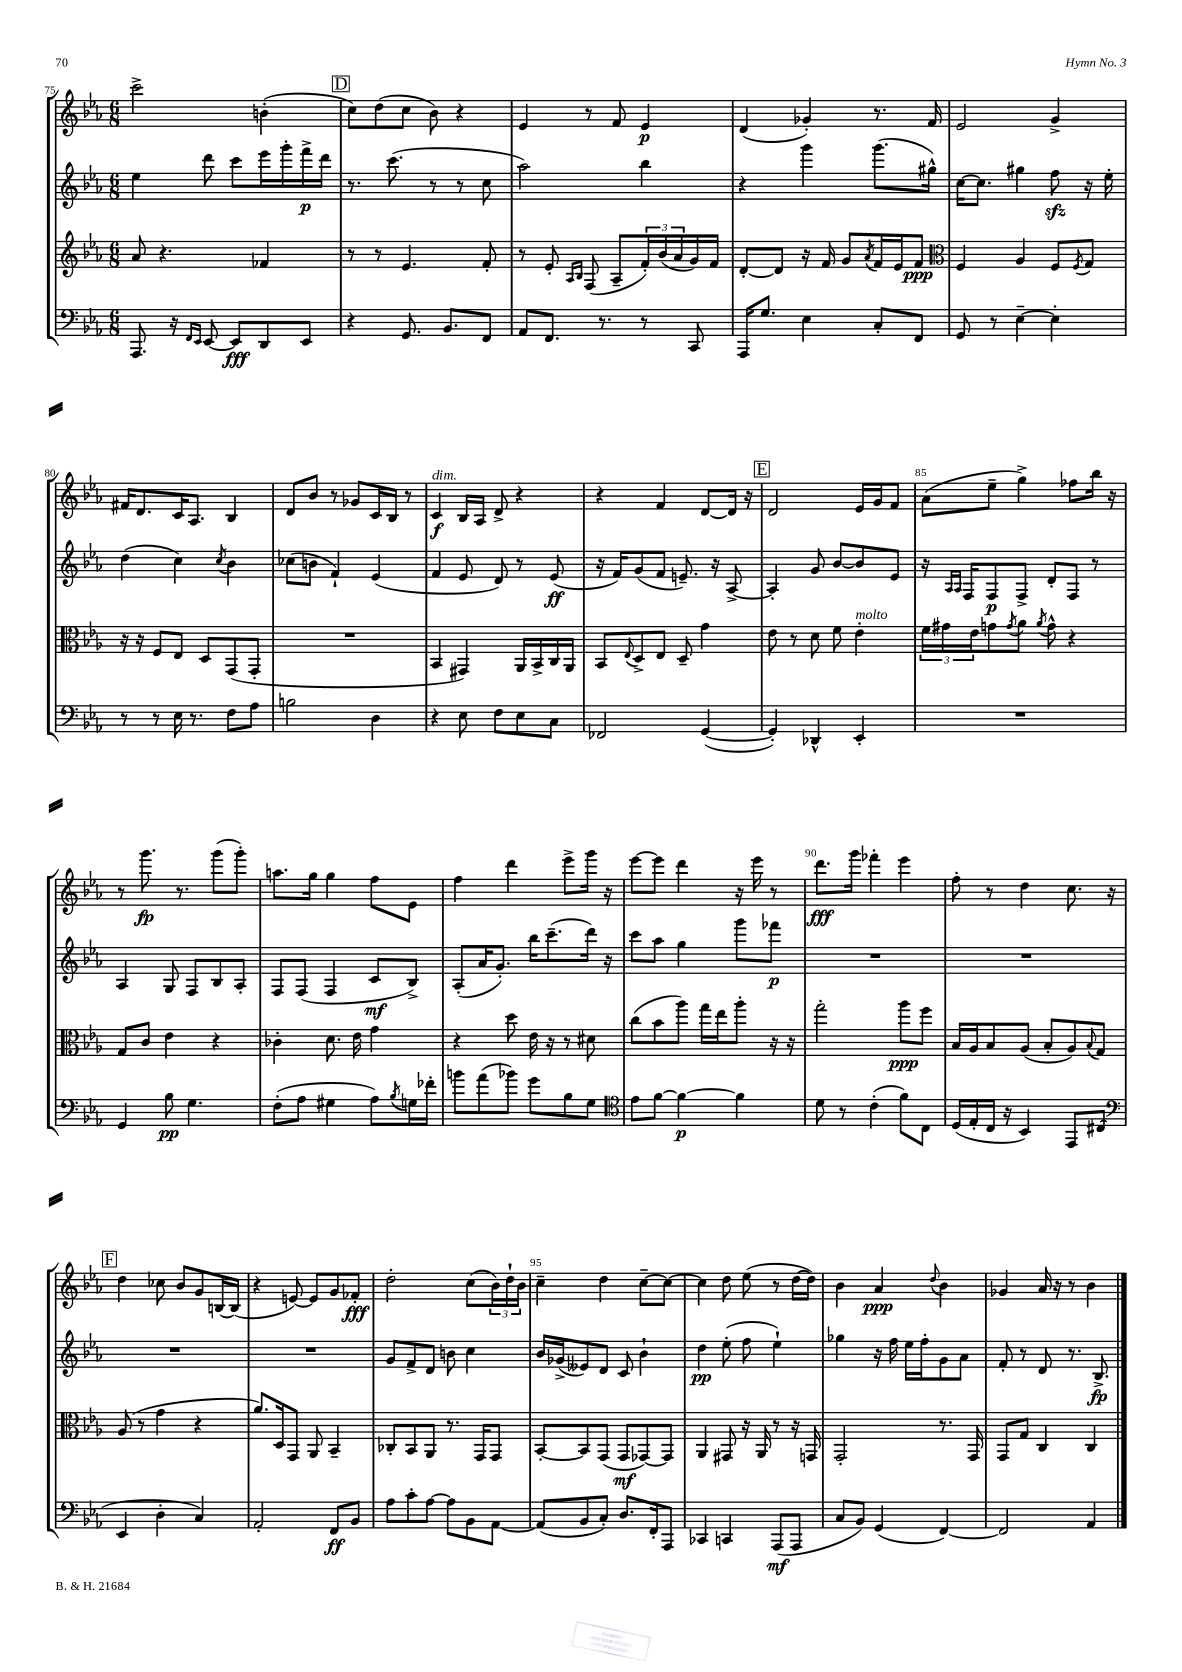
<<
\new StaffGroup <<
\new Staff = "s0" {
    \clef treble \key ees \major \numericTimeSignature \time 6/8
    c'''2-> b'4-.( |
    \mark \markup { \box "D" } c''8) d''8( c''8 bes'8) r4 |
    ees'4 r8 f'8 ees'4\p |
    d'4( ges'4-.) r8. f'16 |
    ees'2 g'4-> |
    fis'16 d'8. c'16 aes8. bes4 |
    d'8 bes'8 r8 ges'8 c'16 bes16 r8 |
    c'4\f^\markup { \italic "dim." } bes16 aes16 d'8-> r4 |
    r4 f'4 d'8~ d'16 r16 |
    \mark \markup { \box "E" } d'2 ees'16 g'16 f'8 |
    aes'8( ees''8-- g''4->) fes''8 bes''16 r16 |
    r8 g'''8.\fp r8. g'''8( g'''8-.) |
    a''8. g''16 g''4 f''8 ees'8 |
    f''4 d'''4 ees'''8-> g'''16 r16 |
    ees'''8~ ees'''8 d'''4 r16 ees'''16 r8 |
    d'''8.\fff g'''16 fes'''4-. ees'''4 |
    f''8-. r8 d''4 c''8. r16 |
    \mark \markup { \box "F" } d''4 ces''8 bes'8 g'8 b16~ b16( |
    r4 e'8~) e'8 g'8 fes'8-.\fff |
    d''2-. c''8( \tuplet 3/2 { bes'16) d''16-! bes'16 } |
    c''4-- d''4 c''8~-- c''8~ |
    c''4 d''8 ees''8( r8 d''16~ d''16) |
    bes'4 aes'4\ppp \appoggiatura { d''8 } bes'4 |
    ges'4 aes'16 r16 r8 bes'4 \bar "|." |
}
\new Staff = "s1" {
    \clef treble \key ees \major \numericTimeSignature \time 6/8
    ees''4 d'''8 c'''8 ees'''16 g'''16-. f'''16->\p d'''16 |
    \mark \markup { \box "D" } r8. c'''8.( r8 r8 c''8 |
    aes''2) bes''4 |
    r4 g'''4 g'''8.( gis''16-^) |
    c''16~ c''8. gis''4 f''8\sfz r16 ees''16-. |
    d''4( c''4) \acciaccatura { c''8 } bes'4 |
    ces''8( b'8 f'4-!) ees'4( |
    f'4 ees'8 d'8) r8 ees'8\ff( |
    r16 f'16) g'8( f'8 e'8.--) r16 aes8~-> |
    \mark \markup { \box "E" } aes4-. g'8 bes'8~ bes'8 ees'8 |
    r16 \grace { aes16 aes16 } f16 f8\p f8-> d'8-. f8 r8 |
    aes4 g8 f8 bes8 aes8-. |
    f8 f8( f4 c'8\mf bes8->) |
    aes8-.( aes'16 g'8.-.) bes''16 c'''8.--( d'''16) r16 |
    c'''8 aes''8 g''4 g'''8 fes'''8\p |
    R2. |
    R2. |
    \mark \markup { \box "F" } R2. |
    R2. |
    g'8 f'8-> d'8 b'8 c''4 |
    bes'16 ges'16->( eeses'8) d'8 c'8 bes'4-! |
    d''4\pp ees''8-.( f''8 ees''4-!) |
    ges''4 r16 f''16 ees''16 f''16-. g'8 aes'8 |
    f'8-. r8 d'8 r8. bes8.->\fp \bar "|." |
}
\new Staff = "s2" {
    \clef treble \key ees \major \numericTimeSignature \time 6/8
    aes'8 r4. fes'4 |
    \mark \markup { \box "D" } r8 r8 ees'4. f'8-. |
    r8 ees'8-. \grace { aes16 bes16 } f8( aes8-- \tuplet 3/2 { f'16-.) bes'16( aes'16 } g'16) f'16 |
    d'8~-. d'8 r16 f'16 g'8 \acciaccatura { aes'8 } f'16 ees'16 f'8\ppp |
    \clef alto f4 aes4 f8 \acciaccatura { f8 } g8 |
    r16 r16 f8 ees8 d8 g,8( g,8-. |
    R2. |
    bes,4 gis,4) aes,16 bes,16-> c16 aes,16 |
    bes,8 \appoggiatura { ees8 } d8-> ees8 d8-- g'4 |
    \mark \markup { \box "E" } ees'8 r8 d'8 f'8 ees'4-.^\markup { \italic "molto" } |
    \tuplet 3/2 { f'16 gis'16 ees'16 } g'8 \acciaccatura { g'8 } aes'8 \acciaccatura { aes'8 } g'8-^ r4 |
    g8 c'8 ees'4 r4 |
    ces'4-. d'8. ees'16 g'4 |
    r4 d''8 ees'16 r16 r8 dis'8 |
    c''8( bes'8 aes''8) g''16 ees''16 aes''8-. r16 r16 |
    g''2-. aes''8\ppp f''8 |
    bes16 aes16 bes8 aes8( bes8-. aes8) \appoggiatura { bes8 } g8 |
    \mark \markup { \box "F" } aes8( r8 g'4 r4 |
    aes'8.) d16 g,8 aes,8 bes,4-- |
    ces8-. bes,8 aes,8 r8. g,16 g,8 |
    bes,8~-. bes,8 g,8( g,8\mf ges,8~) ges,8 |
    aes,4 gis,8 r16 aes,16 r8 r16 g,16 |
    g,2-. r8. g,16 |
    g,8 g8 c4 c4 \bar "|." |
}
\new Staff = "s3" {
    \clef bass \key ees \major \numericTimeSignature \time 6/8
    aes,,8. r16 \grace { f,16 ees,16 } ees,8~ ees,8\fff d,8 ees,8 |
    \mark \markup { \box "D" } r4 g,8. bes,8. f,8 |
    aes,8 f,8. r8. r8 c,8 |
    aes,,16 g8. ees4 c8-. f,8 |
    g,8 r8 ees4~-- ees4-. |
    r8 r8 ees16 r8. f8 aes8 |
    b2 d4 |
    r4 ees8 f8 ees8 c8 |
    fes,2 g,4~( |
    \mark \markup { \box "E" } g,4-.) des,4-^ ees,4-. |
    R2. |
    g,4 bes8\pp g4. |
    f8-.( aes8 gis4 aes8) \acciaccatura { bes8 } g16 fes'16-. |
    b'8 aes'8( bes'8) g'8 bes8 g8 |
    \clef tenor ees'8 f'8~ f'4~\p f'4 |
    d'8 r8 c'4-.( f'8) c8 |
    d16( ees16-. c16 r16 bes,4) ees,8 cis8( |
    \mark \markup { \box "F" } \clef bass ees,4 d4-. c4) |
    aes,2-. f,8\ff bes,8 |
    aes8 c'8-. aes8~ aes8 bes,8 aes,8~ |
    aes,8( bes,8 c8-.) d8. f,16-. aes,,8 |
    ces,4 c,4 aes,,8\mf( aes,,8 |
    c8 bes,8) g,4( f,4~) |
    f,2 aes,4 \bar "|." |
}
>>
>>
\layout { \context { \Score currentBarNumber = #75 \override BarNumber.break-visibility = ##(#f #t #t) barNumberVisibility = #(every-nth-bar-number-visible 5) } }
